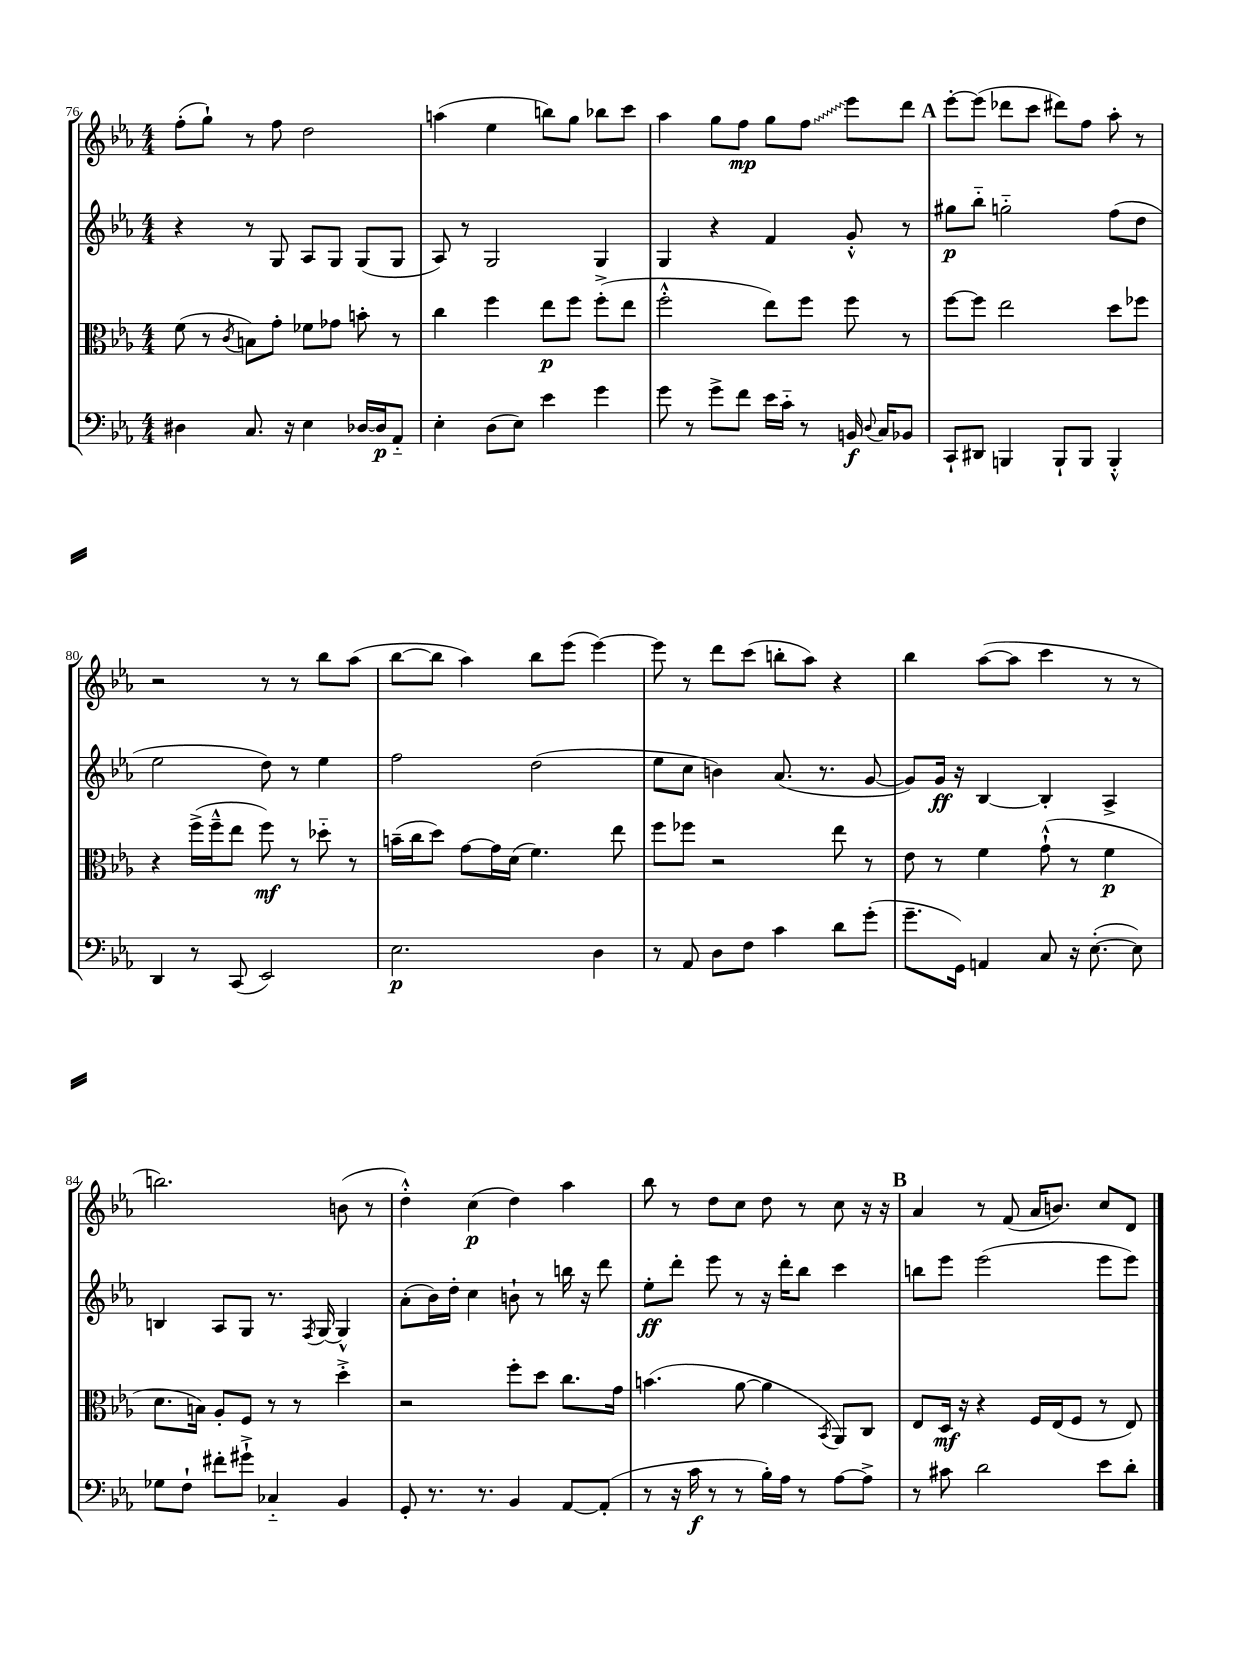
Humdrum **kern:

**kern	**kern	**kern	**kern
*staff4	*staff3	*staff2	*staff1
*clefF4	*clefC3	*clefG2	*clefG2
*k[b-e-a-]	*k[b-e-a-]	*k[b-e-a-]	*k[b-e-a-]
*M4/4	*M4/4	*M4/4	*M4/4
4D#\	(8f\	4r	(8ff'\L
.	8r	.	8gg`\J)
.	8qc/	.	.
8.C/	8B\L)	8r	8r
.	8g'\J	8G/	8ff\
16r	.	.	.
4E-\	8f-\L	8A-/L	2dd\
.	8g-\J	8G/J	.
[16D-/LL	8b'\	(8G/L	.
16D-/]J	.	.	.
8AA-'~/J	8r	8G/J	.
=	=	=	=
4E-'\	4cc\	8A-/)	(4aa\
.	.	8r	.
(8D\L	4ff\	2G/	4ee-\
8E-\J)	.	.	.
4e-\	8ee-\L	.	8bb\L)
.	8ff\J	.	8gg\J
4g\	(8ff'^\L	4G/	8bb-\L
.	8ee-\J	.	8ccc\J
=	=	=	=
8g\	2ff'^^\	4G/	4aa-\
8r	.	.	.
8g^\L	.	4r	8gg\L
8f\J	.	.	8ff\J
16e-\LL	8ee-\L)	4f/	8gg\L
16c'~\JJ	.	.	.
8r	8ff\J	.	8ff\J
16BB/	8ff\	8g'^^/	8eee-\L
8qqD/	.	.	.
16C/LK	.	.	.
8BB-/J	8r	8r	8ddd\J
=	=	=	=
8CC`/L	[8ff\L	8gg#\L	[8eee-'\L
8DD#/J	8ff\]J	8bb-'~\J	(8eee-\]J
4BBB/	2ee-\	2gg'~\	8ddd-\L
.	.	.	8ccc\J
8BBB`/L	.	.	8ddd#\L)
8BBB/J	.	.	8ff\J
4BBB'^^/	8dd\L	(8ff\L	8aa-'\
.	8ff-\J	8dd\J	8r
=	=	=	=
4DD/	4r	2ee-\	2r
8r	(16ff^\LL	.	.
.	16ff~^^\J	.	.
(8CC/	8ee-\J	.	.
2EE-/)	8ff\)	8dd\)	8r
.	8r	8r	8r
.	8dd-'~\	4ee-\	8bb-\L
.	8r	.	(8aa-\J
=	=	=	=
2.E-\	(16b~\LL	2ff\	[8bb-\L
.	16cc\J	.	.
.	8dd\J)	.	8bb-\]J
.	[8g\L	.	4aa-\)
.	16g\]L	.	.
.	(16d\JJ	.	.
.	4.f\)	(2dd\	8bb-\L
.	.	.	(8eee-\J
4D\	.	.	[4eee-\)
.	8ee-\	.	.
=	=	=	=
8r	8ff\L	8ee-\L	8eee-\]
8AA-/	8ff-\J	8cc\J	8r
8D\L	2r	4b\)	8ddd\L
8F\J	.	.	(8ccc\J
4c\	.	(8.a-/	8bb'\L
.	.	.	8aa-\J)
.	.	8.r	.
8d\L	8ee-\	.	4r
(8g'\J	8r	[8g/	.
=	=	=	=
8.g~\L	8e-\	8g/]L)	4bb-\
.	8r	16g/Jk	.
16GG\Jk)	.	16r	.
4AA/	4f\	[4B-/	([8aa-\L
.	.	.	8aa-\]J
8C/	(8g`^^\	4B-'/]	4ccc\
16r	8r	.	.
([8.E-'\	.	.	.
.	4f\	4A-^/	8r
8E-\])	.	.	8r
=	=	=	=
8G-\L	8.d\L	4B/	2.bb\)
8F`\J	.	.	.
.	16B\Jk)	.	.
8f#'\L	8A-'/L	8A-/L	.
8g#`^\J	8F/J	8G/J	.
4C-'~/	8r	8.r	.
.	8r	.	.
.	.	8qF/	.
.	.	[16G/	.
4BB-/	4dd'^\	4G^^/]	(8b\
.	.	.	8r
=	=	=	=
8GG'/	2r	(8a-'\L	4dd'^^\)
8.r	.	16b-\L)	.
.	.	16dd'\JJ	.
.	.	4cc\	(4cc\
8.r	.	.	.
4BB-/	8ff'\L	8b`\	4dd\)
.	8dd\J	8r	.
[8AA-/L	8.cc\L	16bb\	4aa-\
.	.	16r	.
(8AA-'/]J	.	8ddd\	.
.	16g\Jk	.	.
=	=	=	=
8r	(4.b\	8ee-'\L	8bb-\
16r	.	8ddd'\J	8r
16c\	.	.	.
8r	.	8eee-\	8dd\L
8r	[8a-\	8r	8cc\J
16B-'\LL)	4a-\]	16r	8dd\
16A-\JJ	.	16ddd'\LK	.
8r	.	8bb-\J	8r
.	8qBB-/	.	.
[8A-\L	8AA-/L)	4ccc\	8cc\
8A-^\]J	8C/J	.	16r
.	.	.	16r
=	=	=	=
8r	8E-/L	8bb\L	4a-/
8c#\	16D/Jk	8eee-\J	.
.	16r	.	.
2d\	4r	(2eee-\	8r
.	.	.	(8f/
.	16F/LL	.	16a-/LK
.	(16E-/J	.	8.b/J)
.	8F/J	.	.
8e-\L	8r	8eee-\L	8cc/L
8d'\J	8E-/)	8eee-\J)	8d/J
==	==	==	==
*-	*-	*-	*-
